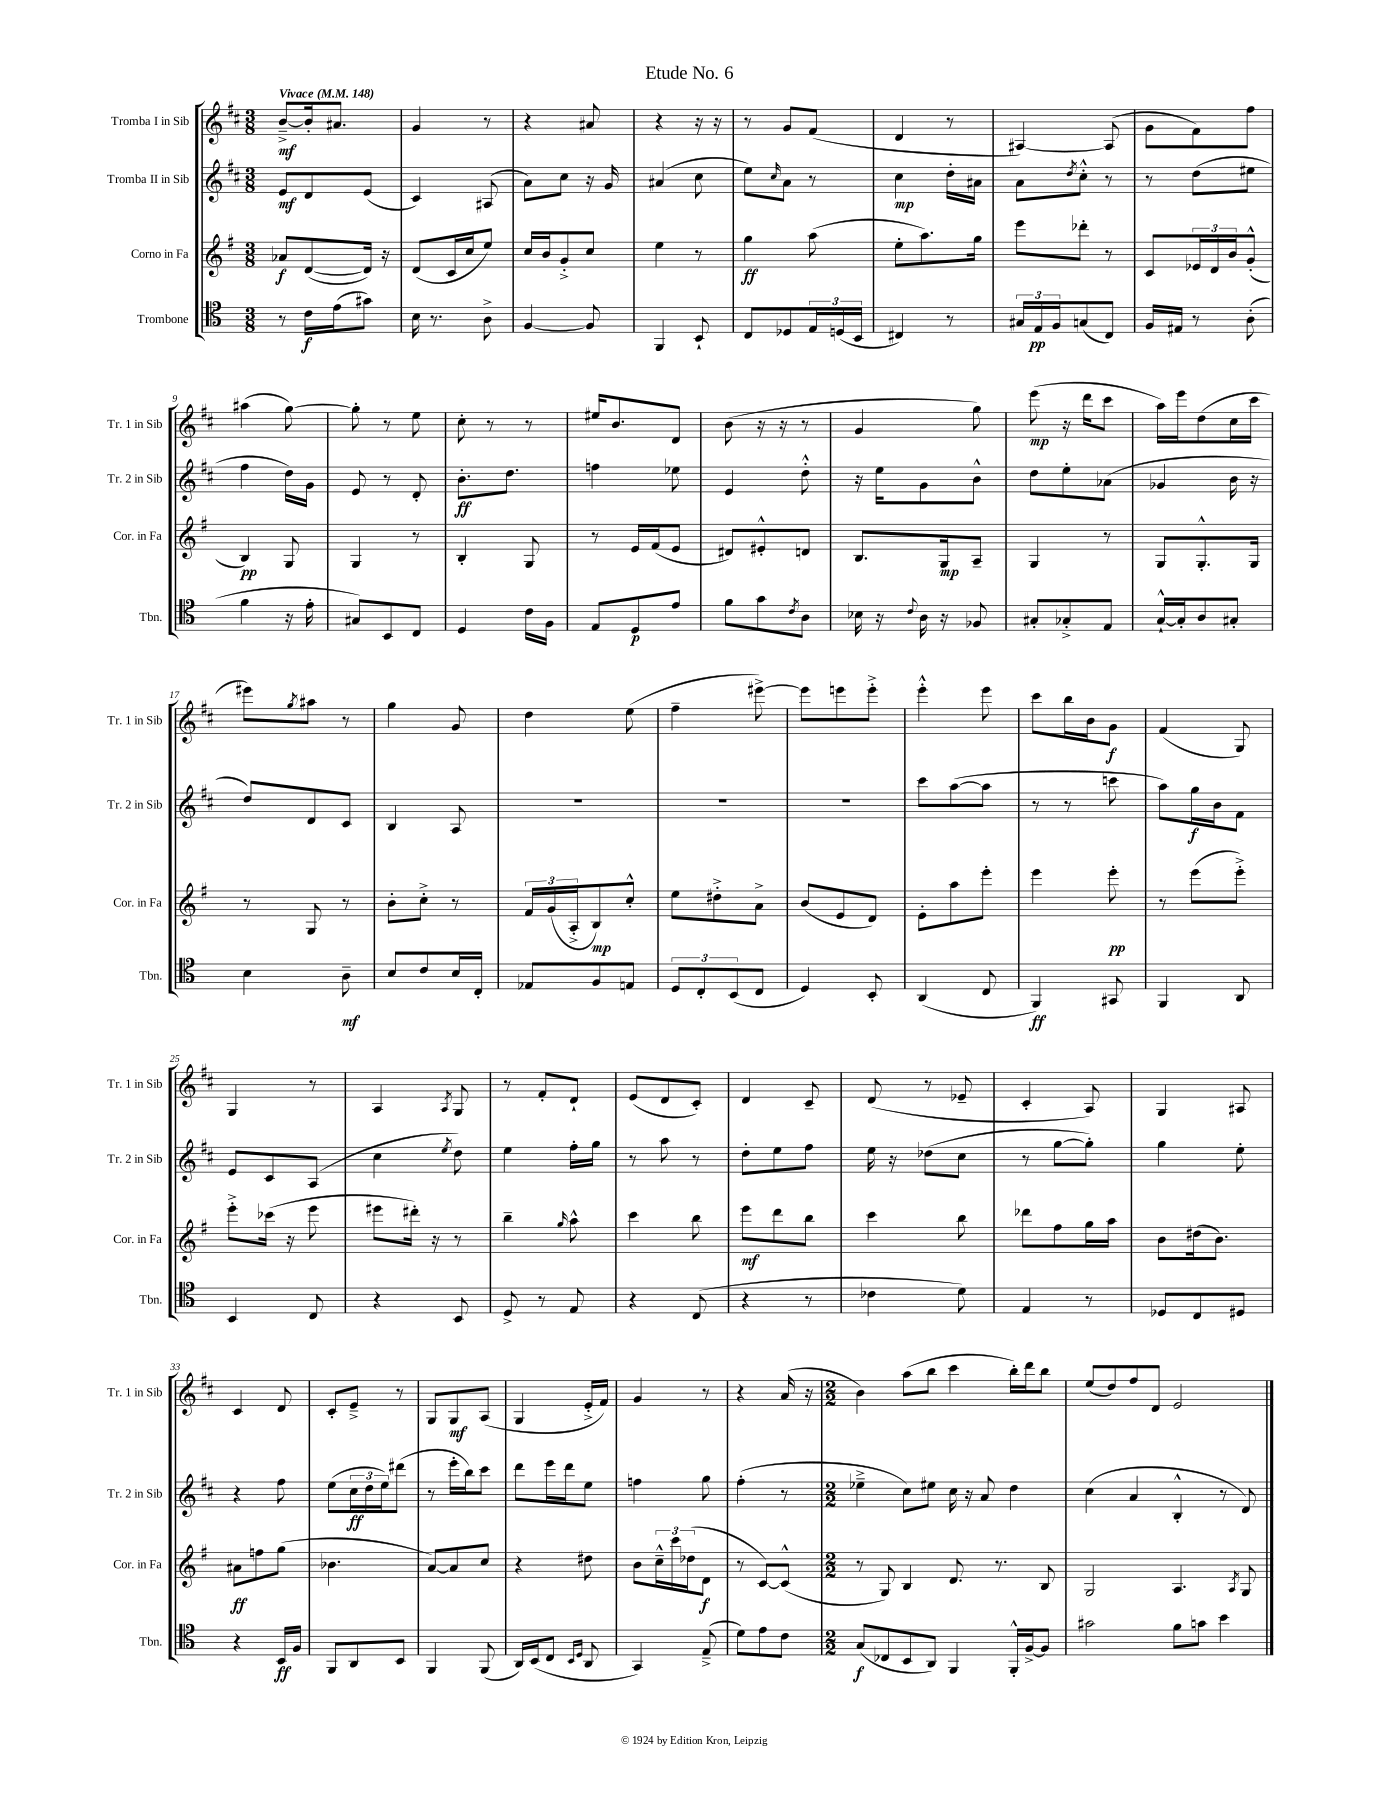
\header { title = "Etude No. 6" }
<<
\new StaffGroup <<
\new Staff = "s0" \with { instrumentName = "Tromba I in Sib" shortInstrumentName = "Tr. 1 in Sib" } {
    \clef treble \key d \major \numericTimeSignature \time 3/8 \tempo "Vivace" 4 = 148
    b'8~--->\mf b'16-. ais'8. |
    g'4 r8 |
    r4 ais'8 |
    r4 r16 r16 |
    r8 g'8 fis'8( |
    d'4 r8 |
    ais4~) ais8( |
    g'8 fis'8) fis''8 |
    ais''4( g''8~) |
    g''8-. r8 e''8 |
    cis''8-. r8 r8 |
    eis''16 b'8. d'8 |
    b'8( r16 r16 r8 |
    g'4 g''8) |
    e'''8\mp( r16 d'''16 cis'''8 |
    a''16) e'''16 d''8( cis''16 cis'''16 |
    eis'''8) \acciaccatura { g''8 } ais''8 r8 |
    g''4 g'8 |
    d''4 e''8( |
    fis''4-- eis'''8~->) |
    eis'''8 e'''8 e'''8-.-> |
    e'''4-.-^ e'''8 |
    cis'''8 b''16 b'16 g'8\f |
    fis'4( g8) |
    g4 r8 |
    a4 \acciaccatura { a8 } g8 |
    r8 fis'8-. d'8-! |
    e'8( d'8 cis'8-.) |
    d'4 cis'8-- |
    d'8( r8 ees'8-- |
    cis'4-. a8) |
    g4 ais8 |
    cis'4 d'8 |
    cis'8-. e'8---> r8 |
    g8 g8\mf a8( |
    g4 e'16-.-> fis'16) |
    g'4 r8 |
    r4 a'16( r16 |
    \numericTimeSignature \time 2/2 b'4) a''8( b''8 cis'''4 b''16-.) d'''16 b''8 |
    e''8( d''8) fis''8 d'8 e'2 \bar "|." |
}
\new Staff = "s1" \with { instrumentName = "Tromba II in Sib" shortInstrumentName = "Tr. 2 in Sib" } {
    \clef treble \key d \major \numericTimeSignature \time 3/8
    e'8\mf d'8 e'8( |
    cis'4) ais8( |
    a'8) cis''8 r16 g'16 |
    ais'4( cis''8 |
    e''8) \grace { cis''16 } a'8 r8 |
    cis''4\mp d''16-. ais'16 |
    a'8 \acciaccatura { d''8 } cis''8-.-^ r8 |
    r8 d''8( eis''8 |
    fis''4 d''16) g'16 |
    e'8 r8 d'8-. |
    b'8.-.\ff d''8. |
    f''4 ees''8 |
    e'4 d''8-.-^ |
    r16 e''16 g'8 b'8-^ |
    d''8 e''8-. aes'8( |
    ges'4 b'16 r16 |
    d''8) d'8 cis'8 |
    b4 a8 |
    R4. |
    R4. |
    R4. |
    cis'''8 a''8~( a''8 |
    r8 r8 c'''8 |
    a''8) g''16\f b'16 fis'8 |
    e'8 cis'8 a8( |
    cis''4 \acciaccatura { e''8 } d''8) |
    e''4 fis''16-. g''16 |
    r8 a''8 r8 |
    d''8-. e''8 fis''8 |
    e''16 r16 des''8( cis''8 |
    r8 g''8~ g''8-.) |
    g''4 e''8-. |
    r4 fis''8 |
    e''8( \tuplet 3/2 { cis''16\ff d''16 e''16) } dis'''8( |
    r8 e'''16-. b''16) cis'''8 |
    d'''8 e'''16 d'''16 e''8 |
    f''4 g''8 |
    fis''4-.( r8 |
    \numericTimeSignature \time 2/2 ees''4---> cis''8) eis''8 cis''16 r16 a'8 d''4 |
    cis''4( a'4 b4-.-^ r8 d'8) \bar "|." |
}
\new Staff = "s2" \with { instrumentName = "Corno in Fa" shortInstrumentName = "Cor. in Fa" } {
    \clef treble \key g \major \numericTimeSignature \time 3/8
    aes'8\f d'8~( d'16) r16 |
    d'8( c'16 c''16 e''8) |
    c''16 b'16 g'8-.-> c''8 |
    e''4 r8 |
    g''4\ff a''8( |
    e''8-. a''8.) g''16 |
    e'''8 des'''8-. r8 |
    c'8 \tuplet 3/2 { ees'16 d'16 b'16 } g'8-.-^( |
    b4\pp) g8 |
    g4 r8 |
    b4-. g8 |
    r8 e'16 fis'16( e'8 |
    dis'8) eis'8-.-^ d'8 |
    b8. g16\mp a8-- |
    g4 r8 |
    g8 g8.-.-^ g16 |
    r8 g8 r8 |
    b'8-. c''8-.-> r8 |
    \tuplet 3/2 { fis'16 g'16( a16-.-> } b8\mp) c''8-.-^ |
    e''8 dis''8-.-> a'8-> |
    b'8( e'8 d'8) |
    e'8-. a''8 e'''8-. |
    e'''4 e'''8-.\pp |
    r8 e'''8( e'''8-.->) |
    e'''8-.-> ces'''16( r16 e'''8 |
    eis'''8 dis'''16-.) r16 r8 |
    b''4-- \grace { g''16 } a''8-^ |
    c'''4 b''8 |
    e'''8\mf d'''8 b''8 |
    c'''4 b''8 |
    des'''8 fis''8 g''16 a''16 |
    b'8 dis''16( b'8.) |
    ais'8\ff f''8 g''8( |
    bes'4. |
    a'8~) a'8 c''8 |
    r4 dis''8 |
    b'8 \tuplet 3/2 { c''16---^ c'''16 des''16( } d'8\f |
    r8 c'8~) c'8-^( |
    \numericTimeSignature \time 2/2 r8 g8) b4 d'8. r8. b8 |
    g2 a4. \acciaccatura { a8 } g8 \bar "|." |
}
\new Staff = "s3" \with { instrumentName = "Trombone" shortInstrumentName = "Tbn." } {
    \clef tenor \key c \major \numericTimeSignature \time 3/8
    r8 c'16\f e'16( gis'8) |
    b16 r8. a8-> |
    f4~ f8 |
    f,4 b,8-! |
    c8 des8 \tuplet 3/2 { e16 d16( b,16 } |
    cis4) r8 |
    \tuplet 3/2 { gis16 e16\pp f16 } g8( c8) |
    f16 eis16 r8 a8-.( |
    f'4 r16 e'16-. |
    gis8) b,8 c8 |
    d4 c'16 f16 |
    e8 d8\p e'8 |
    f'8 g'8 \acciaccatura { c'8 } a8 |
    bes16 r16 \appoggiatura { c'8 } a16 r16 fes8 |
    gis8-. ges8-.-> e8 |
    g16~-!-^ g16-. a8 gis8-. |
    b4 a8--\mf |
    b8 c'8 b16 c16-. |
    ees8 f8 e8 |
    \tuplet 3/2 { d8 c8-. b,8( } c8 |
    d4) b,8-. |
    a,4( c8 |
    f,4\ff) gis,8 |
    f,4 a,8 |
    b,4 c8 |
    r4 b,8 |
    d8-> r8 e8 |
    r4 c8( |
    r4 r8 |
    ces'4 d'8) |
    e4 r8 |
    des8 c8 dis8 |
    r4 b,16\ff f16 |
    f,8 a,8 b,8 |
    f,4 f,8( |
    a,16) b,16( c8 \grace { b,16 d16 } a,8 |
    g,4) e8--->( |
    d'8) e'8 c'8 |
    \numericTimeSignature \time 2/2 g8\f( ces8 b,8 a,8) f,4 f,16-.-^ f16~-> f8 |
    gis'2 f'8 g'8 b'4 \bar "|." |
}
>>
>>
